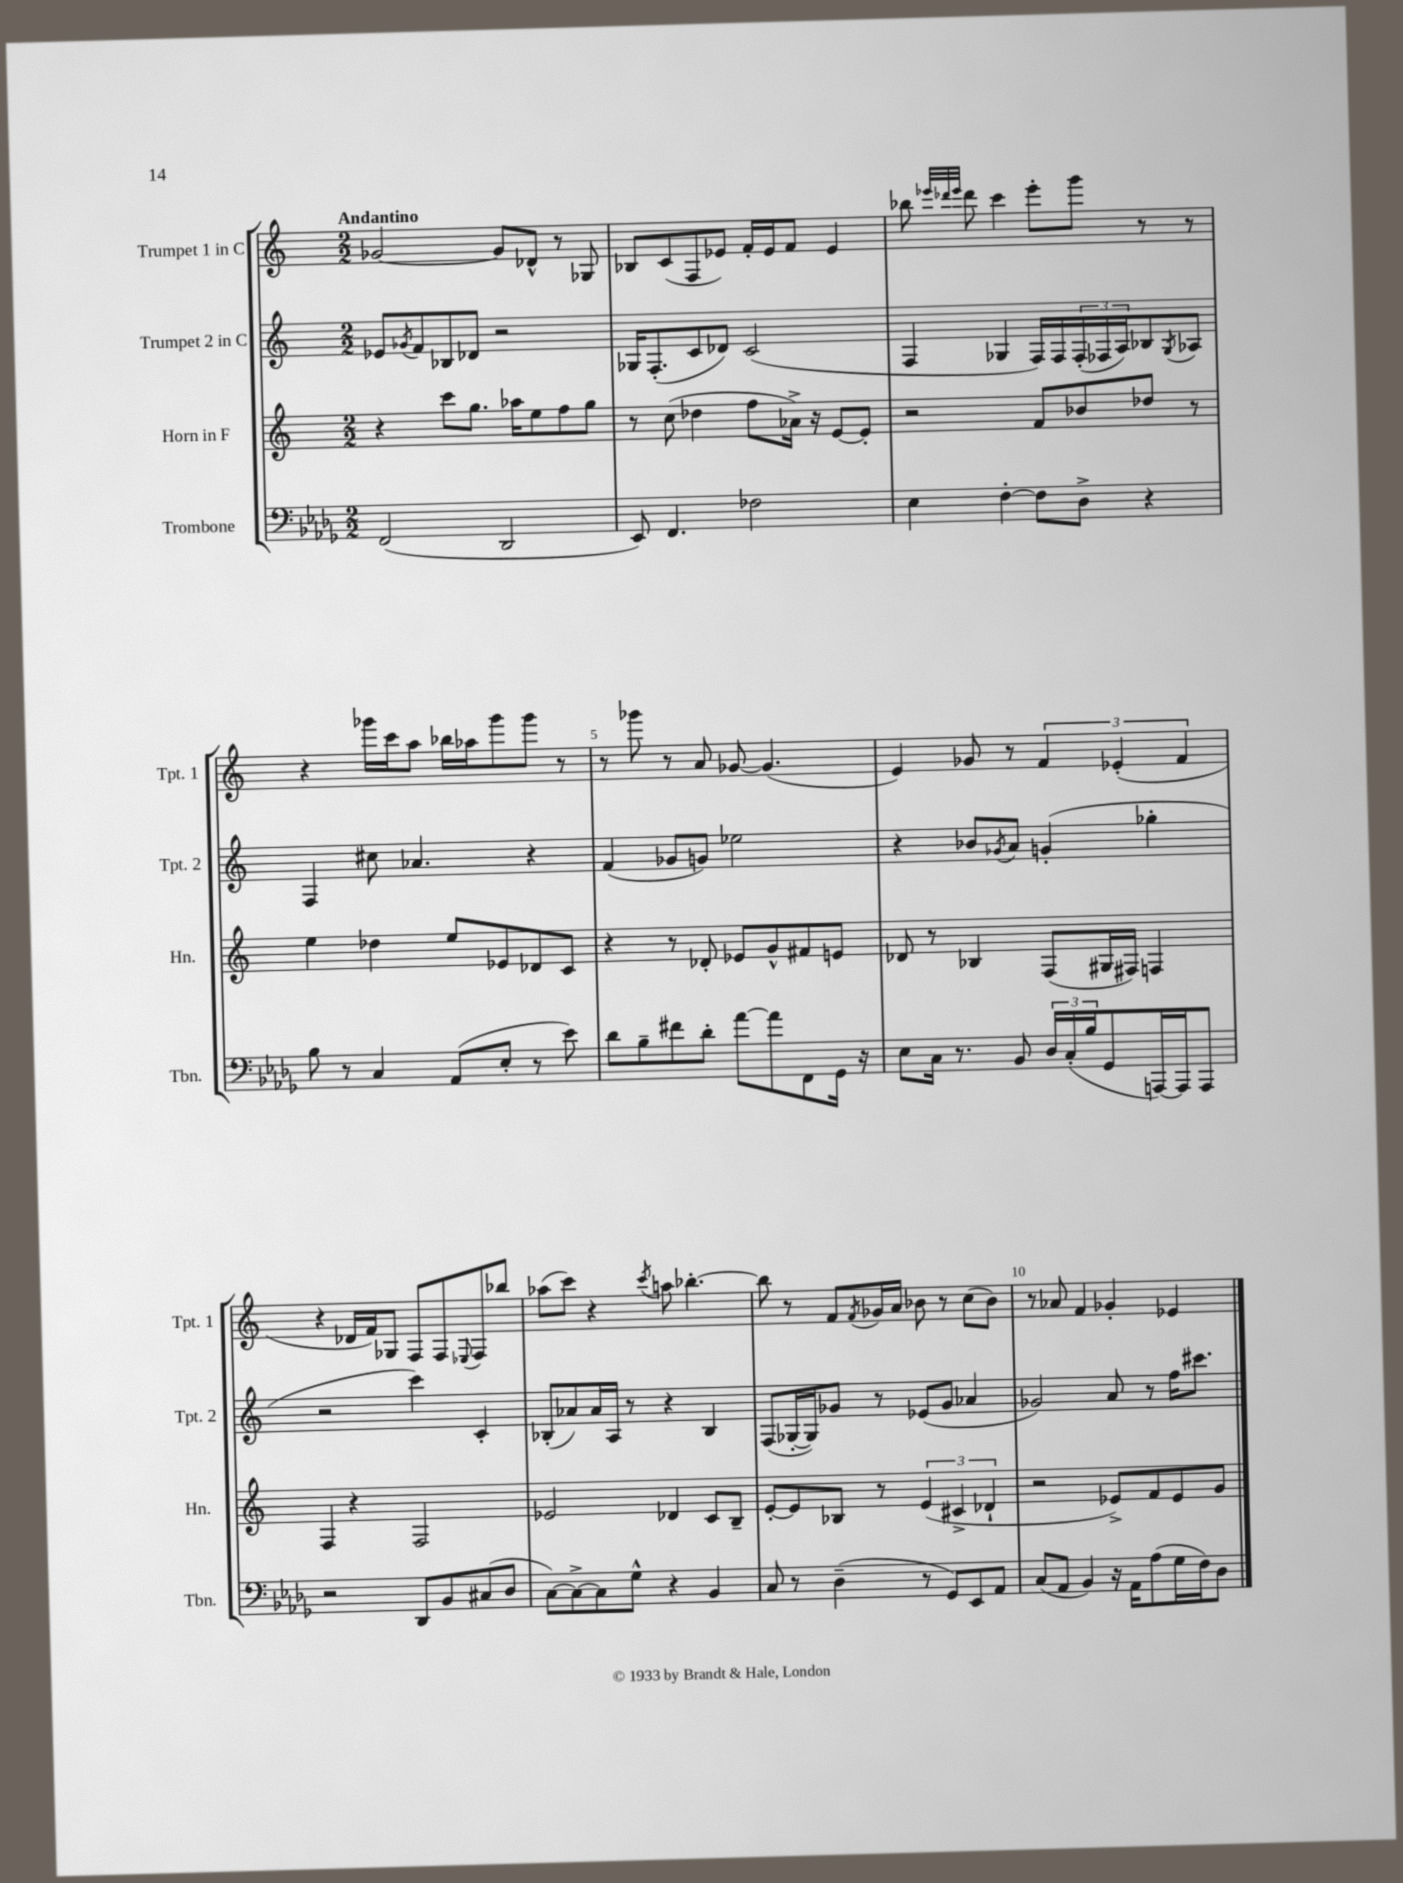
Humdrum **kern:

**kern	**kern	**kern	**kern
*staff4	*staff3	*staff2	*staff1
*clefF4	*clefG2	*clefG2	*clefG2
*k[b-e-a-d-g-]	*k[]	*k[]	*k[]
*M2/2	*M2/2	*M2/2	*M2/2
(2FF	4r	8e-	[2g-
.	.	8qg-	.
.	.	8f	.
.	8ccc	8B-	.
.	8.gg	8d-	.
2DD-	.	2r	8g-]
.	16aa-	.	.
.	8ee	.	8d-^^
.	8ff	.	8r
.	8gg	.	8G-
=	=	=	=
8EE-)	8r	16G-	8B-
.	.	(8.F'	.
4.FF	(8cc	.	(8c
.	4dd-	8c	8F
.	.	8d-)	8e-)
2F-	8ff	(2c	16f'
.	.	.	16e-
.	16a-^)	.	8f
.	16r	.	.
.	[8e	.	4e-
.	8e']	.	.
=	=	=	=
4E-	2r	4F	8bb-
.	.	.	32qqeee-
.	.	.	32qqddd-
.	.	.	32qqeee-
.	.	.	8ddd-
[4F'	.	4G-	4ccc
8F]	8f	16F)	8eee-'
.	.	16F	.
8D-^	8b-	(24F'	8ggg
.	.	24F-	.
.	.	24A)	.
4r	8dd-	8B-	8r
.	.	8qG-	.
.	8r	8A-	8r
=	=	=	=
8B-	4ee	4F	4r
8r	.	.	.
4C	4dd-	8cc#	16ggg-
.	.	.	16ccc
.	.	4.a-	8aa
(8AA-	8ee	.	16bb-
.	.	.	16aa-
8E-'	8e-	.	8ggg-
8r	8d-	4r	8ggg-
8e-)	8c	.	8r
=	=	=	=
8d-	4r	(4f	8r
8B-~	.	.	8ggg-
8f#	8r	8g-	8r
8d-'	8d-'	8g)	8a
[8a-	8e-	2ee-	[8g-
8a-]	8g^^	.	(4.g-]
8FF	8f#	.	.
16GG-	8e	.	.
16r	.	.	.
=	=	=	=
8E-	8d-	4r	4e)
16C	8r	.	.
8.r	.	.	.
.	4B-	8b-	8g-
.	.	8qg-	.
8BB-	.	8a	8r
24D-	(8F	(4g'	6f
(24C'	.	.	.
24B-	.	.	.
8GG-	16G#	.	.
.	.	.	(6e-'
.	16F#)	.	.
[16AAA)	4F	4gg-'	.
16AAA]	.	.	.
.	.	.	6f
8AAA	.	.	.
=	=	=	=
2r	4F	2r	4r
.	4r	.	16d-
.	.	.	16f)
.	.	.	8G-
8DD-	2F	4ccc)	8F
8BB-	.	.	8F
.	.	.	8qqE-
(8C#	.	4c'	8F
8D-	.	.	8bb-
=	=	=	=
[8C)	2e-	(8B-'	(8aa-
8C^_	.	8a-)	8ccc)
8C]	.	16a-	4r
.	.	16A	.
8G-^^	.	8r	.
.	.	.	8qccc
4r	4d-	4r	8aa
.	.	.	[4.bb-'
4BB-	8c	4B-	.
.	8B~	.	.
=	=	=	=
8C	[8e'	(8F	8bb-]
8r	8e]	[16G-'	8r
.	.	16G-])	.
(4D-~	8B-	8g-	8f
.	.	.	8qf
.	8r	8r	16g-
.	.	.	16a
8r	(6e	(8e-	8b-
8GG-)	.	8g-	8r
.	6c#^	.	.
8EE-	.	4a-	(8cc
.	6d-`	.	.
8AA-	.	.	8b-)
=	=	=	=
(8C	2r	2g-)	8r
8AA-	.	.	8a-
4BB-)	.	.	4f
16r	8e-^)	8a	4g-'
16AA-	.	.	.
(8A-	8f	8r	.
16G-	8e-	16ff	4e-
16F)	.	8.ccc#	.
8D-	8g	.	.
==	==	==	==
*-	*-	*-	*-
